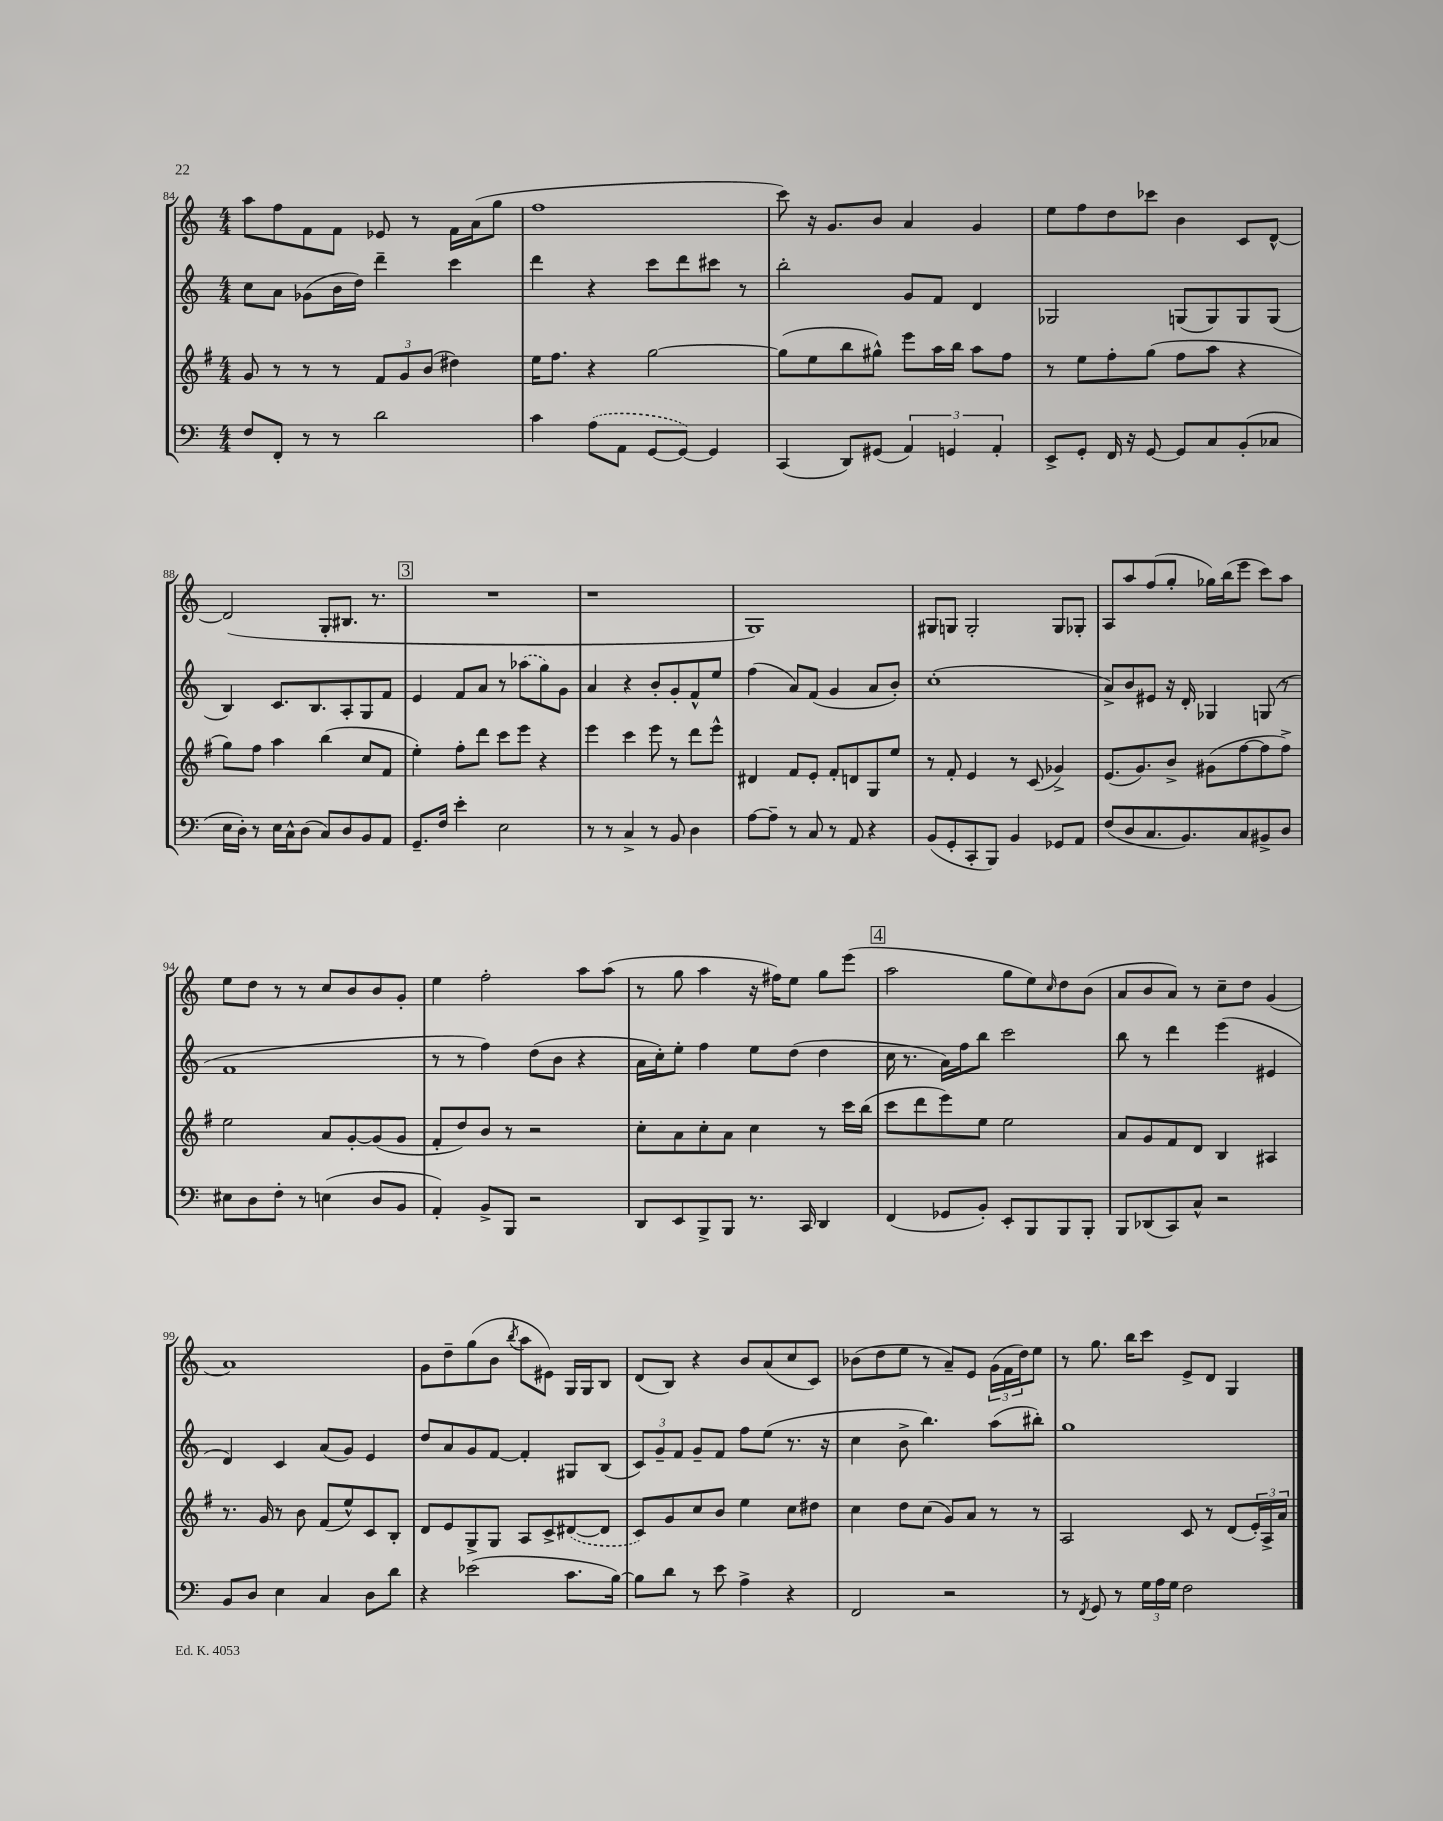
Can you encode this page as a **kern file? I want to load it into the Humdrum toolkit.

**kern	**kern	**kern	**kern
*part4	*part3	*part2	*part1
*staff4	*staff3	*staff2	*staff1
*clefF4	*clefG2	*clefG2	*clefG2
*k[]	*k[f#]	*k[]	*k[]
*M4/4	*M4/4	*M4/4	*M4/4
=84	=84	=84	=84
8F/L	8g/	8cc\L	8aa\L
8FF'/J	8r	8a\J	8ff\
8r	8r	(8g-X\L	8f\
8r	8r	16b\L	8f\J
.	.	16dd\JJ)	.
2d\	12f#/L	4ddd~\	8e-X/
.	12g/	.	.
.	.	.	8r
.	(12b/J	.	.
.	4dd#X\)	4ccc\	16f\LL
.	.	.	(16a\J
.	.	.	8gg\J
=85	=85	=85	=85
4c\	16ee\KL	4ddd\	1ff
.	8.ff#\J	.	.
(8A\L	4r	4r	.
8AA\J	.	.	.
[8GG/L	[2gg\	8ccc\L	.
8GG/J_)	.	8ddd\	.
4GG/]	.	8ccc#X\J	.
.	.	8r	.
=86	=86	=86	=86
(4CC/	(8gg\L]	2bb'\	8ccc\)
.	8ee\	.	16r
.	.	.	8.g/L
8DD/L)	8bb\	.	.
(8GG#X/J	8gg#X^^\J)	.	8b/J
6AA/)	8eee\L	8g/L	4a/
.	16aa\L	8f/J	.
6GGn/	.	.	.
.	16bb\JJ	.	.
.	8aa\L	4d/	4g/
6AA'/	.	.	.
.	8ff#\J	.	.
=87	=87	=87	=87
8EE^/L	8r	2G-X/	8ee\L
8GG'/J	8ee\L	.	8ff\
16FF/	8ff#'\	.	8dd\
16r	.	.	.
[8GG/	(8gg\J	.	8ccc-X\J
8GG/L]	8ff#\L	(8Gn/L	4b\
8C/	8aa\J	8G/)	.
(8BB'/	4r	8G/	8c/L
8C-X/J	.	(8G/J	[8d^^/J
!!LO:LB:g=z
=88	=88	=88	=88
16E\LL	8gg\L)	4B/)	(2d/]
16D'\JJ)	.	.	.
8r	8ff#\J	.	.
16E\LL	4aa\	8.c/L	.
16C^^\J	.	.	.
(8D\J	.	.	.
.	.	8.B/	.
8C/L)	(4bb\	.	8G'/L
8D/	.	8A'/	8.B#X/J
8BB/	8cc/L	8G/	.
.	.	.	8.r
8AA/J	8f#/J	8f/J	.
!!LO:REH:place=s1:t=3
=89	=89	=89	=89
8.GG~/L	4ee'\)	4e/	1r
16F/Jk	.	.	.
4e'\	8ff#'\L	8f/L	.
.	8ddd\J	8a/J	.
2E\	8ccc\L	8r	.
.	8eee\J	(8aa-X\L	.
.	4r	8gg\)	.
.	.	8g\J	.
=90	=90	=90	=90
8r	4eee\	4a/	1r
8r	.	.	.
4C^/	4ccc\	4r	.
8r	8eee\	8b'/L	.
8BB/	8r	8g'/	.
4D\	8ddd\L	8f^^/	.
.	8eee^^\J	8ee/J	.
=91	=91	=91	=91
[8A\L	4d#X/	(4ff\	1G)
8A~\J]	.	.	.
8r	8f#/L	8a/L)	.
8C/	8e'/J	(8f/J	.
8r	8f#'/L	4g/	.
8AA/	8dn/	.	.
4r	8G/	8a/L	.
.	8ee/J	8b'/J)	.
=92	=92	=92	=92
(8BB/L	8r	(1cc'	8G#X/L
8GG'/	8f#'/	.	8Gn/J
8CC'/	4e/	.	2G'/
8BBB/J)	.	.	.
4BB/	8r	.	.
.	(8c/	.	.
8GG-X/L	4g-X^/)	.	8G/L
8AA/J	.	.	8G-X'/J
=93	=93	=93	=93
(8F/L	(8.e/L	8a^/L)	8A/L
8D/	.	8b/	8aa/
.	8.g/)	.	.
8.C/	.	8e#X/J	(8ff/
.	8b^/J	16r	8gg'/J
8.BB/)	.	16d'/	.
.	(8g#X\L	4G-X/	16gg-X\LL)
.	.	.	(16bb\J
8C/	[8ff#\	.	8eee\J
8BB#X^/	8ff#\]	(8Gn/	8ccc\L)
8D/J	8ff#^\J)	8r	8aa\J
!!LO:LB:g=z
=94	=94	=94	=94
8E#X\L	2ee\	1f	8ee\L
8D\	.	.	8dd\J
8F'\J	.	.	8r
8r	.	.	8r
(4En\	8a/L	.	8cc/L
.	[8g'/	.	8b/
8D/L	(8g/]	.	8b/
8BB/J	8g/J	.	8g'/J
=95	=95	=95	=95
4AA'/)	8f#'/L	8r	4ee\
.	8dd/)	8r	.
8BB^/L	8b/J	4ff\)	2ff'\
8BBB/J	8r	.	.
2r	2r	(8dd\L	.
.	.	8b\J	.
.	.	4r	8aa\L
.	.	.	(8aa\J
=96	=96	=96	=96
8DD/L	8cc'\L	16a\LL	8r
.	.	16cc'\J)	.
8EE/	8a\	8ee'\J	8gg\
8BBB^/	8cc'\	4ff\	4aa\
8BBB/J	8a\J	.	.
8.r	4cc\	8ee\L	16r
.	.	.	16ff#X\KL)
.	.	(8dd\J	8ee\J
16CC/	.	.	.
4DD/	8r	4dd\	8gg\L
.	16ccc\LL	.	(8eee\J
.	(16bb\JJ	.	.
!!LO:REH:place=s1:t=4
=97	=97	=97	=97
(4FF/	8ccc\L	16cc\	2aa\
.	.	8.r	.
.	8ddd\	.	.
8GG-X/L	8eee\)	16a\LL)	.
.	.	16ff\J	.
8BB'/J)	8ee\J	8bb\J	.
8EE'/L	2ee\	2ccc\	8gg\L
8BBB/	.	.	8ee\)
.	.	.	16qqcc/
8BBB/	.	.	8dd\
8BBB'/J	.	.	(8b\J
=98	=98	=98	=98
8BBB/L	8a/L	8bb\	8a/L
(8DD-X/	8g/	8r	8b/
8CC/)	8f#/	4ddd\	8a/J)
8C^^/J	8d/J	.	8r
2r	4B/	(4eee\	8cc~\L
.	.	.	8dd\J
.	4A#X/	4e#X/	(4g/
!!LO:LB:g=z
=99	=99	=99	=99
8BB/L	8.r	4d/)	1a)
8D/J	.	.	.
.	16g/	.	.
4E\	8r	4c/	.
.	8b\	.	.
4C/	(8f#/L	(8a/L	.
.	8ee^^/)	8g/J)	.
8D\L	8c/	4e/	.
8d\J	8B'/J	.	.
=100	=100	=100	=100
4r	8d/L	8dd/L	8g\L
.	8e/	8a/	8dd~\
(2e-X\	8G^/	8g/	(8gg\
.	8G/J	[8f/J	8b\J
.	.	.	8qbb/
.	8A/L	4f'/]	8aa\L
.	8c^/	.	8e#X\J)
8.c\L	([8d#X/	8G#X/L	16G/LL
.	.	.	16G/J
.	8d#/J]	(8B/J	8B/J
[16B\Jk)	.	.	.
=101	=101	=101	=101
8B\L]	8c/L)	12c/L)	(8d/L
.	.	12g~/	.
8d\J	8g/	.	8B/J)
.	.	12f/J	.
8r	8cc/	8g~/L	4r
8e\	8b/J	8f/J	.
4A^\	4ee\	8ff\L	8b/L
.	.	(8ee\J	(8a/
4r	8cc\L	8.r	8cc/
.	8dd#X\J	.	8c/J)
.	.	16r	.
=102	=102	=102	=102
2FF/	4cc\	4cc\	(8b-X\L
.	.	.	8dd\
.	8dd\L	8b^\	8ee\J
.	(8cc\J	4.bb\)	8r
2r	8g/L)	.	8a~/L)
.	8a/J	.	8e/J
.	8r	(8aa\L	(24g\LL
.	.	.	24f\
.	.	.	24dd\J)
.	8r	8bb#X'\J)	8ee\J
=103	=103	=103	=103
8r	2A/	1gg	8r
8qFF/	.	.	.
8GG/	.	.	8.gg\
8r	.	.	.
.	.	.	16bb\KL
24G\LL	.	.	8ccc\J
24A\	.	.	.
24G\JJ	.	.	.
2F\	8c/	.	8e^/L
.	8r	.	8d/J
.	(8d/L	.	4G/
.	24e'/L)	.	.
.	24A^/	.	.
.	24a/JJ	.	.
==	==	==	==
*-	*-	*-	*-
